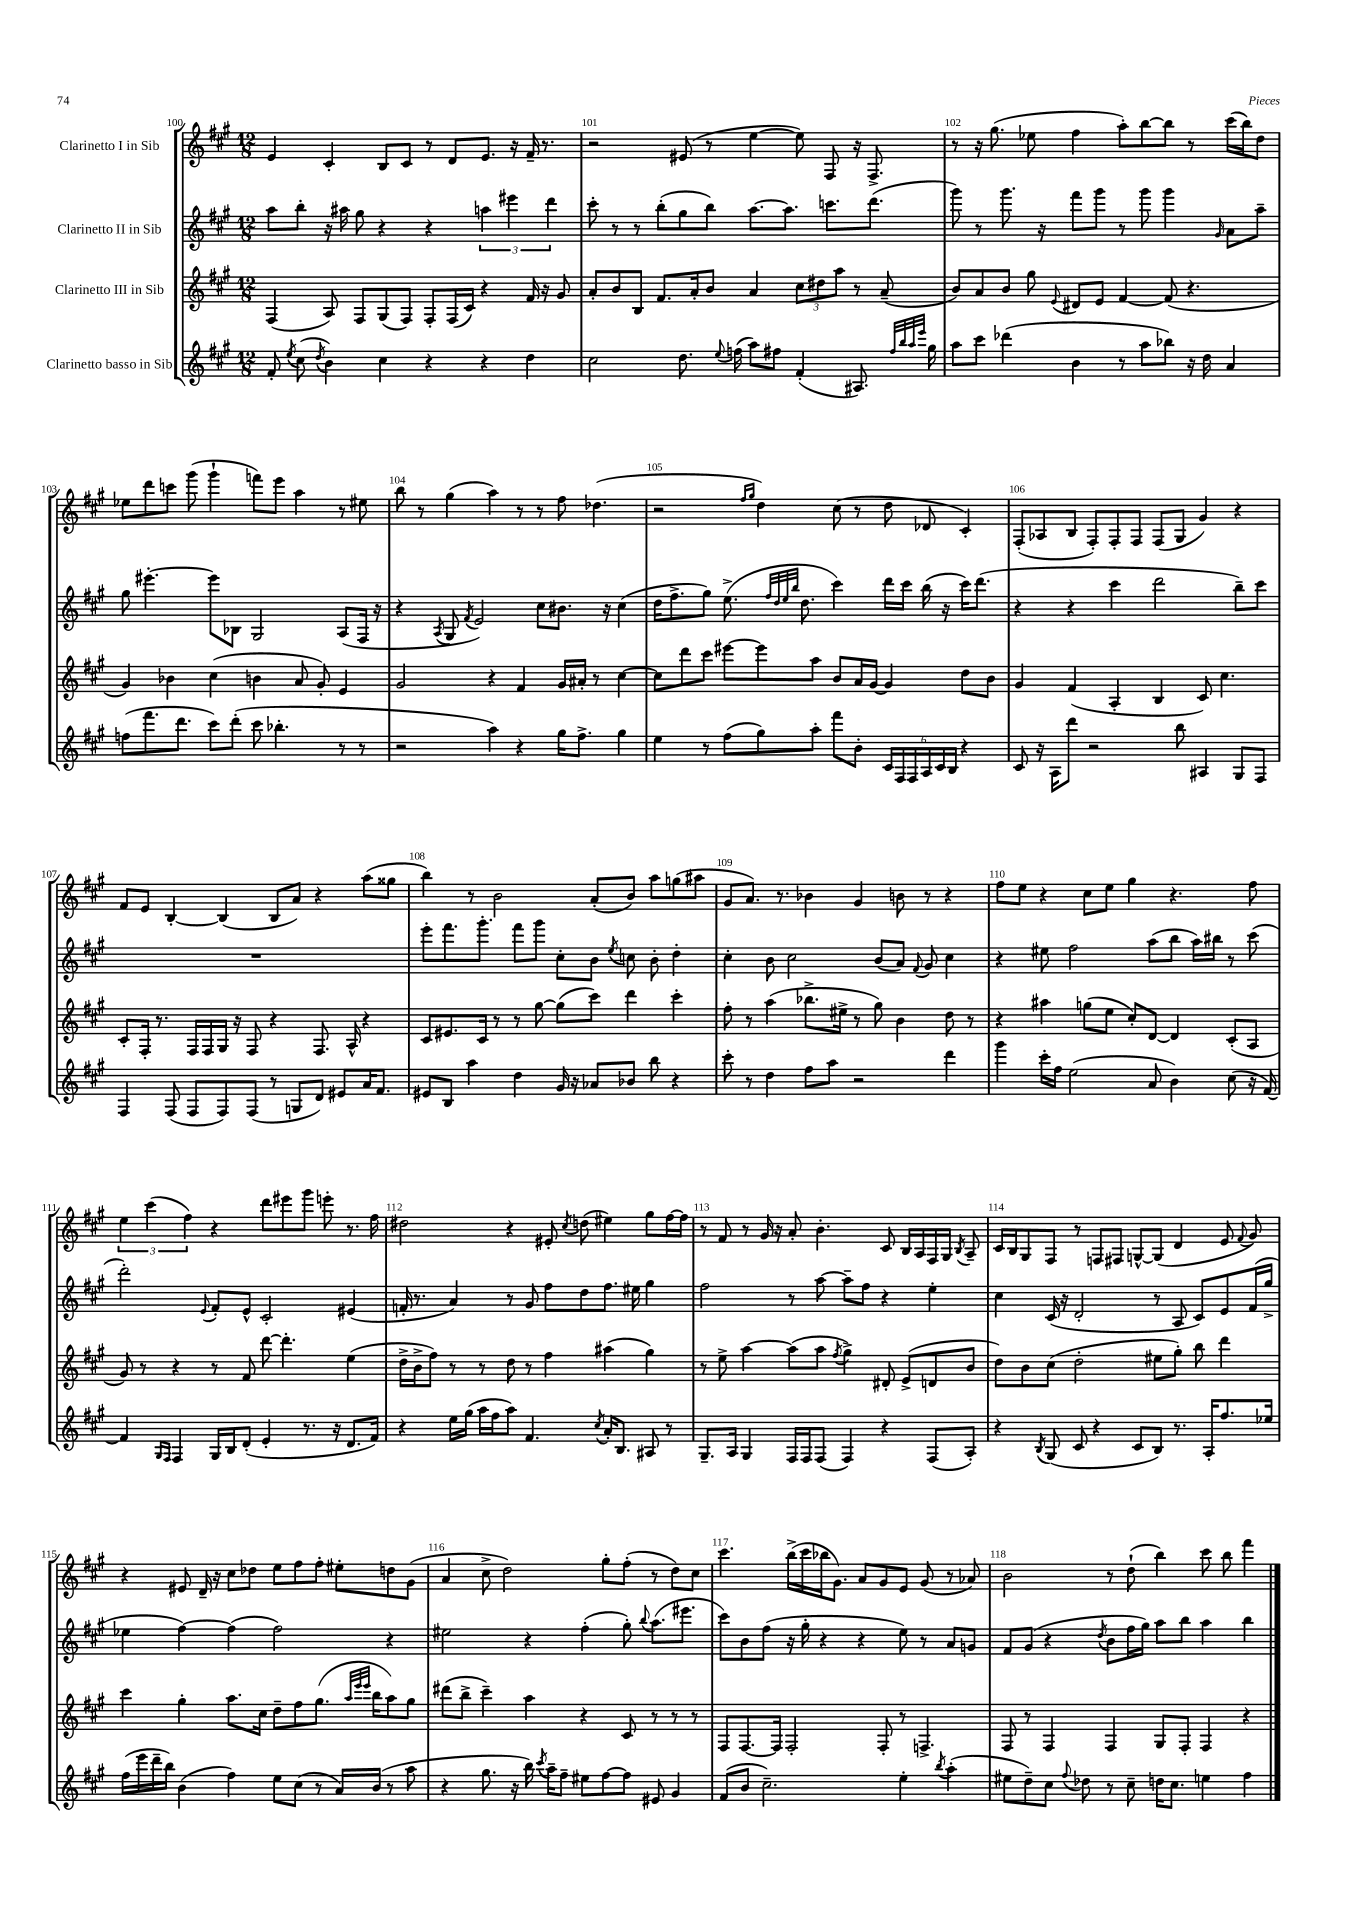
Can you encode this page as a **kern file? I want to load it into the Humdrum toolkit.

**kern	**kern	**kern	**kern
*staff4	*staff3	*staff2	*staff1
*clefG2	*clefG2	*clefG2	*clefG2
*k[f#c#g#]	*k[f#c#g#]	*k[f#c#g#]	*k[f#c#g#]
*M12/8	*M12/8	*M12/8	*M12/8
8f#'/	(4F#/	8aa\L	4e/
8qee/	.	.	.
(8cc#\	.	8bb'\J	.
8qdd/	.	.	.
4b\)	8A/)	16r	4c#'/
.	.	16aa#\	.
.	8F#/L	8gg#\	.
4cc#\	(8G#/	4r	8B/L
.	8F#/J)	.	8c#/J
4r	8F#'/L	4r	8r
.	(16F#/L	.	8d/L
.	16c#/JJ)	.	.
4r	4r	6aa\	8.e/J
.	.	6eee#\	.
.	.	.	16r
4dd\	16f#/	.	16f#~/
.	16r	.	8.r
.	.	6ddd\	.
.	8g#/	.	.
=	=	=	=
2cc#\	8a'/L	8ccc#'\	2r
.	8b/	8r	.
.	8B/J	8r	.
.	8.f#/L	(8bb'\L	.
8.dd\	.	8gg#\	(8e#/
.	16a'/k	.	.
.	8b/J	8bb\J)	8r
8qqee/	.	.	.
(16ff\	.	.	.
8aa\L)	4a/	[8.aa\L	[4ee\
8ff#\J	.	.	.
.	.	8.aa\]J	.
(4f#'/	12cc#\L	.	8ee\])
.	12dd#\	.	.
.	.	8.ccc\L	8F#/
.	12aa\J	.	.
8.A#/)	8r	.	16r
.	.	(8.ddd\J	8.F#^/
.	(8a~/	.	.
32qqff#/LLL	.	.	.
32qqbb/	.	.	.
32qqaa/	.	.	.
32qqeee/JJJ	.	.	.
16gg#\	.	.	.
=	=	=	=
8aa\L	8b/L)	8ggg#\)	8r
8ccc#\J	8a/	8r	16r
.	.	.	(8.gg#\
(4ddd-\	8b/J	8.ggg#\	.
.	8gg#\	.	8ee-\
.	.	16r	.
.	8qqe/	.	.
4b\	8d#/L	8fff#\L	4ff#\
.	8e/J	8ggg#\J	.
8r	[4f#/	8r	8aa'\L)
8aa\L	.	8ggg#\	[8bb\
8bb-\J)	(8f#/]	4ggg#\	8bb\]J
16r	4.r	.	8r
16dd\	.	.	.
.	.	16qqg#/	.
4a/	.	8a\L	(16ccc#\LL
.	.	.	16bb\J)
.	.	8aa~\J	8dd\J
=	=	=	=
(8ff\L	4g#/)	8gg#\	8ee-\L
8.fff#\	.	[4.eee#'\	8ddd\
.	4b-\	.	8ccc\J
8.ddd\J	.	.	.
.	.	.	(8ggg#\
8ccc#\L)	(4cc#\	8eee#\]L	4ggg#`\
(8ddd'\J	.	8B-\J	.
8ccc#\	4b\	2G#/	8fff\L)
4.bb-'\	.	.	8eee\J
.	8a/	.	4aa\
.	8g#'/)	.	.
8r	4e/	(8A/L	8r
8r	.	16F#/Jk	8ee#\
.	.	16r	.
=	=	=	=
2r	2g#/	4r	8bb\
.	.	.	8r
.	.	8qA/	.
.	.	8G#/	(4gg#\
.	.	8qf#/	.
.	.	2e/)	.
4aa\)	4r	.	4aa\)
4r	4f#/	.	8r
.	.	8cc#\L	8r
16gg#\LK	16g#/LL	8.b#\J	8ff#\
8.ff#^\J	16a#'/JJ	.	.
.	8r	.	(4.dd-\
.	.	16r	.
4gg#\	[4cc#\	(4cc#\	.
=	=	=	=
4ee\	8cc#\]L	16dd\LK	2r
.	.	8.ff#^\	.
.	8ddd\	.	.
8r	8ccc#\J	8gg#\J)	.
(8ff#\L	[8eee#\L	(8.ee^\	.
.	.	.	16qqff#/LL
.	.	.	16qqgg#/JJ
8gg#\)	8eee#\]	.	4dd\)
.	.	32qqff#/LLL	.
.	.	32qqdd/	.
.	.	32qqee/	.
.	.	32qqbb/JJJ	.
.	.	8.dd\	.
8aa'\J	8aa\J	.	.
8fff#\L	8b/L	4ccc#\)	(8cc#\
8b'\J	16a/L	.	8r
.	[16g#/JJ	.	.
24c#/LL	4g#/]	16ddd\LL	8dd\
24F#/	.	.	.
.	.	16ccc#\JJ	.
24F#/	.	.	.
24A/	.	(16bb\	8d-/
24c#/	.	.	.
.	.	16r	.
24B/JJ	.	.	.
4r	8dd\L	16ccc#\LK)	4c#'/)
.	.	(8.ddd\J	.
.	8b\J	.	.
=	=	=	=
8c#/	4g#/	4r	(8F#'/L
16r	.	.	8A-/
16A\LK	.	.	.
8ddd\J	(4f#/	4r	8B/J
2r	.	.	8F#'/L)
.	4A'/	4ccc#\	8F#'/
.	.	.	8F#/J
.	4B/	2ddd\	(8F#/L
8bb\	.	.	8G#/J
4A#/	8c#/)	.	4g#/)
.	4.cc#\	.	.
8G#/L	.	8bb~\L)	4r
8F#/J	.	8ccc#\J	.
=	=	=	=
4F#/	8c#'/L	1.r	8f#/L
.	16F#'/Jk	.	8e/J
.	8.r	.	.
(8F#/	.	.	[4B'/
8F#/L	16F#/LL	.	.
.	16F#/	.	.
8F#/)	16G#/JJ	.	(4B/]
.	16r	.	.
(8F#/J	8F#/	.	.
8r	4r	.	8B/L
8G/L	.	.	8a/J)
8d/J)	8.F#/	.	4r
8e#/L	.	.	.
.	16A^^/	.	.
16a/K	4r	.	(8aa\L
8.f#/J	.	.	.
.	.	.	8gg##\J
=	=	=	=
8e#/L	8c#/L	8eee'\L	4bb\)
8B/J	8.e#/	8.fff#\	.
4aa\	.	.	8r
.	16c#/Jk	8.ggg#'\J	.
.	8r	.	2b\
4dd\	8r	8fff#\L	.
.	[8gg#\	8ggg#\J	.
16g#/	(8gg#\]L	8cc#'\L	.
16r	.	.	.
8a-/L	8ccc#\J)	8b\J	(8a'/L
.	.	8qee/	.
8b-/J	4ddd\	8cc\	8b/J)
8bb\	.	8b'\	8aa\L
4r	4ccc#'\	4dd'\	(8gg\
.	.	.	8aa#\J
=	=	=	=
8ccc#'\	8ff#'\	4cc#'\	8g#/L
8r	8r	.	8.a/J)
4dd\	(4aa\	8b\	.
.	.	.	8.r
.	.	2cc#\	.
8ff#\L	8.bb-^\L	.	4b-\
8aa\J	.	.	.
.	16ee#^\Jk	.	.
2r	8r	.	4g#/
.	8gg#\)	(8b/L	.
.	4b\	8a/J)	8b\
.	.	8qqf#/	.
.	.	8g#/	8r
4ddd\	8dd\	4cc#\	4r
.	8r	.	.
=	=	=	=
4ggg#\	4r	4r	8ff#\L
.	.	.	8ee\J
16ccc#'\LL	4aa#\	8ee#\	4r
16ff#\JJ	.	.	.
(2ee\	.	2ff#\	.
.	(8gg\L	.	8cc#\L
.	8ee\J	.	8ee\J
.	8cc#'/L)	.	4gg#\
8a/	[8d/J	(8aa\L	.
4b\)	4d/]	8bb\J	4.r
.	.	16aa\LL)	.
.	.	16bb#\JJ	.
(8cc#\	(8c#'/L	8r	.
16r	8A/J	(8ccc#\	8ff#\
[16f#/)	.	.	.
=	=	=	=
4f#/]	8g#/)	2ddd'\)	6ee\
.	8r	.	.
.	.	.	(6ccc#\
16qqG#/LL	.	.	.
16qqF#/JJ	.	.	.
4F#/	4r	.	.
.	.	.	6ff#\)
.	.	8qqe/	.
16G#/LL	8r	8f#'/L	4r
16B/J	.	.	.
(8d'/J	8f#/	8e^^/J	.
4e'/	[8ddd\	2c#'/	8ddd\L
.	4.ddd'\]	.	8eee#\
8.r	.	.	8ggg#\J
.	.	.	8eee'\
16r	.	.	.
8.d/L	(4ee\	(4e#/	8.r
16f#/Jk)	.	.	16ff#\
=	=	=	=
4r	16dd^\LL	16f'/	2dd#\
.	16b^\J	8.r	.
.	8ff#\J)	.	.
16ee\LL	8r	4a/)	.
(16gg#\JJ	.	.	.
16aa\LL	8r	.	.
16ff#\J	.	.	.
8aa\J)	8dd\	8r	4r
4.f#/	8r	8g#/	.
.	4ff#\	8ff#\L	8e#'/
.	.	.	8qcc#/
.	.	8dd\	(8dd\
8qcc#/	.	.	.
16a'/LK	(4aa#\	8.ff#\J	4ee#\)
8.B/J	.	.	.
.	.	16ee#\	.
8A#/	4gg#\)	4gg#\	8gg#\L
8r	.	.	[16ff#\L
.	.	.	16ff#\]JJ
=	=	=	=
8.G#~/L	8r	2ff#\	8r
.	8ee^\	.	8f#/
16A/Jk	.	.	.
4G#/	[4aa\	.	8r
.	.	.	16g#/
.	.	.	16r
16F#/LL	(8aa\]L	8r	8a'/
16F#/J	.	.	.
(8F#/J	8aa\J	[8aa\	4.b'\
.	8qff#/	.	.
4F#/)	4gg#^\)	8aa~\]L	.
.	.	8ff#\J	.
4r	8d#'/	4r	8c#/
.	(8e^/L	.	16B/LL
.	.	.	16A/
(8F#/L	8d/	4ee'\	16F#/
.	.	.	16G#/JJ
.	.	.	8qB/
8A'/J)	8b/J	.	8A~/
=	=	=	=
4r	8dd\L)	4cc#\	16c#/LL
.	.	.	16B/J
.	8b\	.	8G#/
8qB/	.	.	.
(8G#/	(8cc#\J	(16c#/	8F#/J
.	.	16r	.
8c#/	2dd'\	2d'/	8r
4r	.	.	8F/L
.	.	.	8F#/J
8c#/L	.	.	[8G^^/L
8B/J)	8ee#\L	8r	(8G/]J
8.r	8gg#'\J)	8A/	4d/
.	8bb\	8c#/L)	.
16A'/LK	.	.	.
8.ff#/	4ddd\	8e/	8e/
.	.	.	8qqf#/
.	.	(16f#/L	8g#/)
16ee-/Jk	.	16gg#^/JJ	.
=	=	=	=
(16ff#\LL	4ccc#\	4ee-\	4r
16eee\	.	.	.
16ddd~\	.	.	.
16bb\JJ)	.	.	.
(4b\	4gg#'\	[4ff#\)	8e#/
.	.	.	16d~/
.	.	.	16r
4ff#\)	8.aa\L	(4ff#\]	8cc#\L
.	.	.	8dd-\J
.	16cc#\Jk	.	.
8ee\L	8dd~\L	2ff#\)	8ee\L
(8cc#\J	8ff#\	.	8ff#\
8r	(8.gg#\J	.	8ff#'\J
16a/LL)	.	.	8ee#'\L
.	32qqaa/LLL	.	.
.	32qqeee/	.	.
.	32qqeee/JJJ	.	.
(16b/JJ	16bb\LK	.	.
8r	8aa\)	4r	8dd\
8aa\	8gg#\J	.	(8g#\J
=	=	=	=
4r	(8ddd#\L	2ee#\	4a/
.	8bb^\J	.	.
8.gg#\	4ccc#~\)	.	8cc#^\
.	.	.	2dd\)
16r	.	.	.
16bb\)	4aa\	4r	.
8qccc#/	.	.	.
16aa~\LK	.	.	.
8ff#~\J	.	.	.
8ee#\L	4r	(4ff#'\	.
[8ff#\	.	.	8gg#'\L
8ff#\]J	8c#/	8gg#'\)	(8ff#'\J
.	.	8qqbb/	.
8e#/	8r	(8.aa\L	8r
4g#/	8r	.	8dd\L)
.	.	8.eee#\J	.
.	8r	.	8cc#\J
=	=	=	=
(8f#/L	8F#/L	8ccc#\L)	4.ccc#\
8b/J	[8.F#/	8b\	.
2.cc#~\)	.	(8ff#\J	.
.	16F#/]Jk	.	.
.	2F#'/	16r	(16bb^\LL
.	.	16gg#'\	16ccc#\
.	.	4r	16bb-\J
.	.	.	8.g#\J)
.	.	4r	8a/L
.	8F#'/	.	8g#/
4ee'\	8r	8ee\)	8e/J
.	4.F^/	8r	(8g#/
8qbb/	.	.	.
(4aa'\	.	8a/L	8r
.	.	8g/J	8a-/)
=	=	=	=
8ee#\L	8F#/	8f#/L	2b\
8dd~\)	8r	(8g#/J	.
8cc#\J	4F#/	4r	.
8qqff#/	.	.	.
8dd-\	.	.	.
.	.	8qdd/	.
8r	4F#/	8b\L	8r
8cc#~\	.	16ff#\L	(8dd`\
.	.	16gg#\JJ)	.
16dd\LK	8G#/L	8aa\L	4bb\)
8.cc#\J	.	.	.
.	8F#'/J	8bb\J	.
4ee\	4F#/	4aa\	8ccc#\
.	.	.	8bb\
4ff#\	4r	4bb\	4fff#\
==	==	==	==
*-	*-	*-	*-
